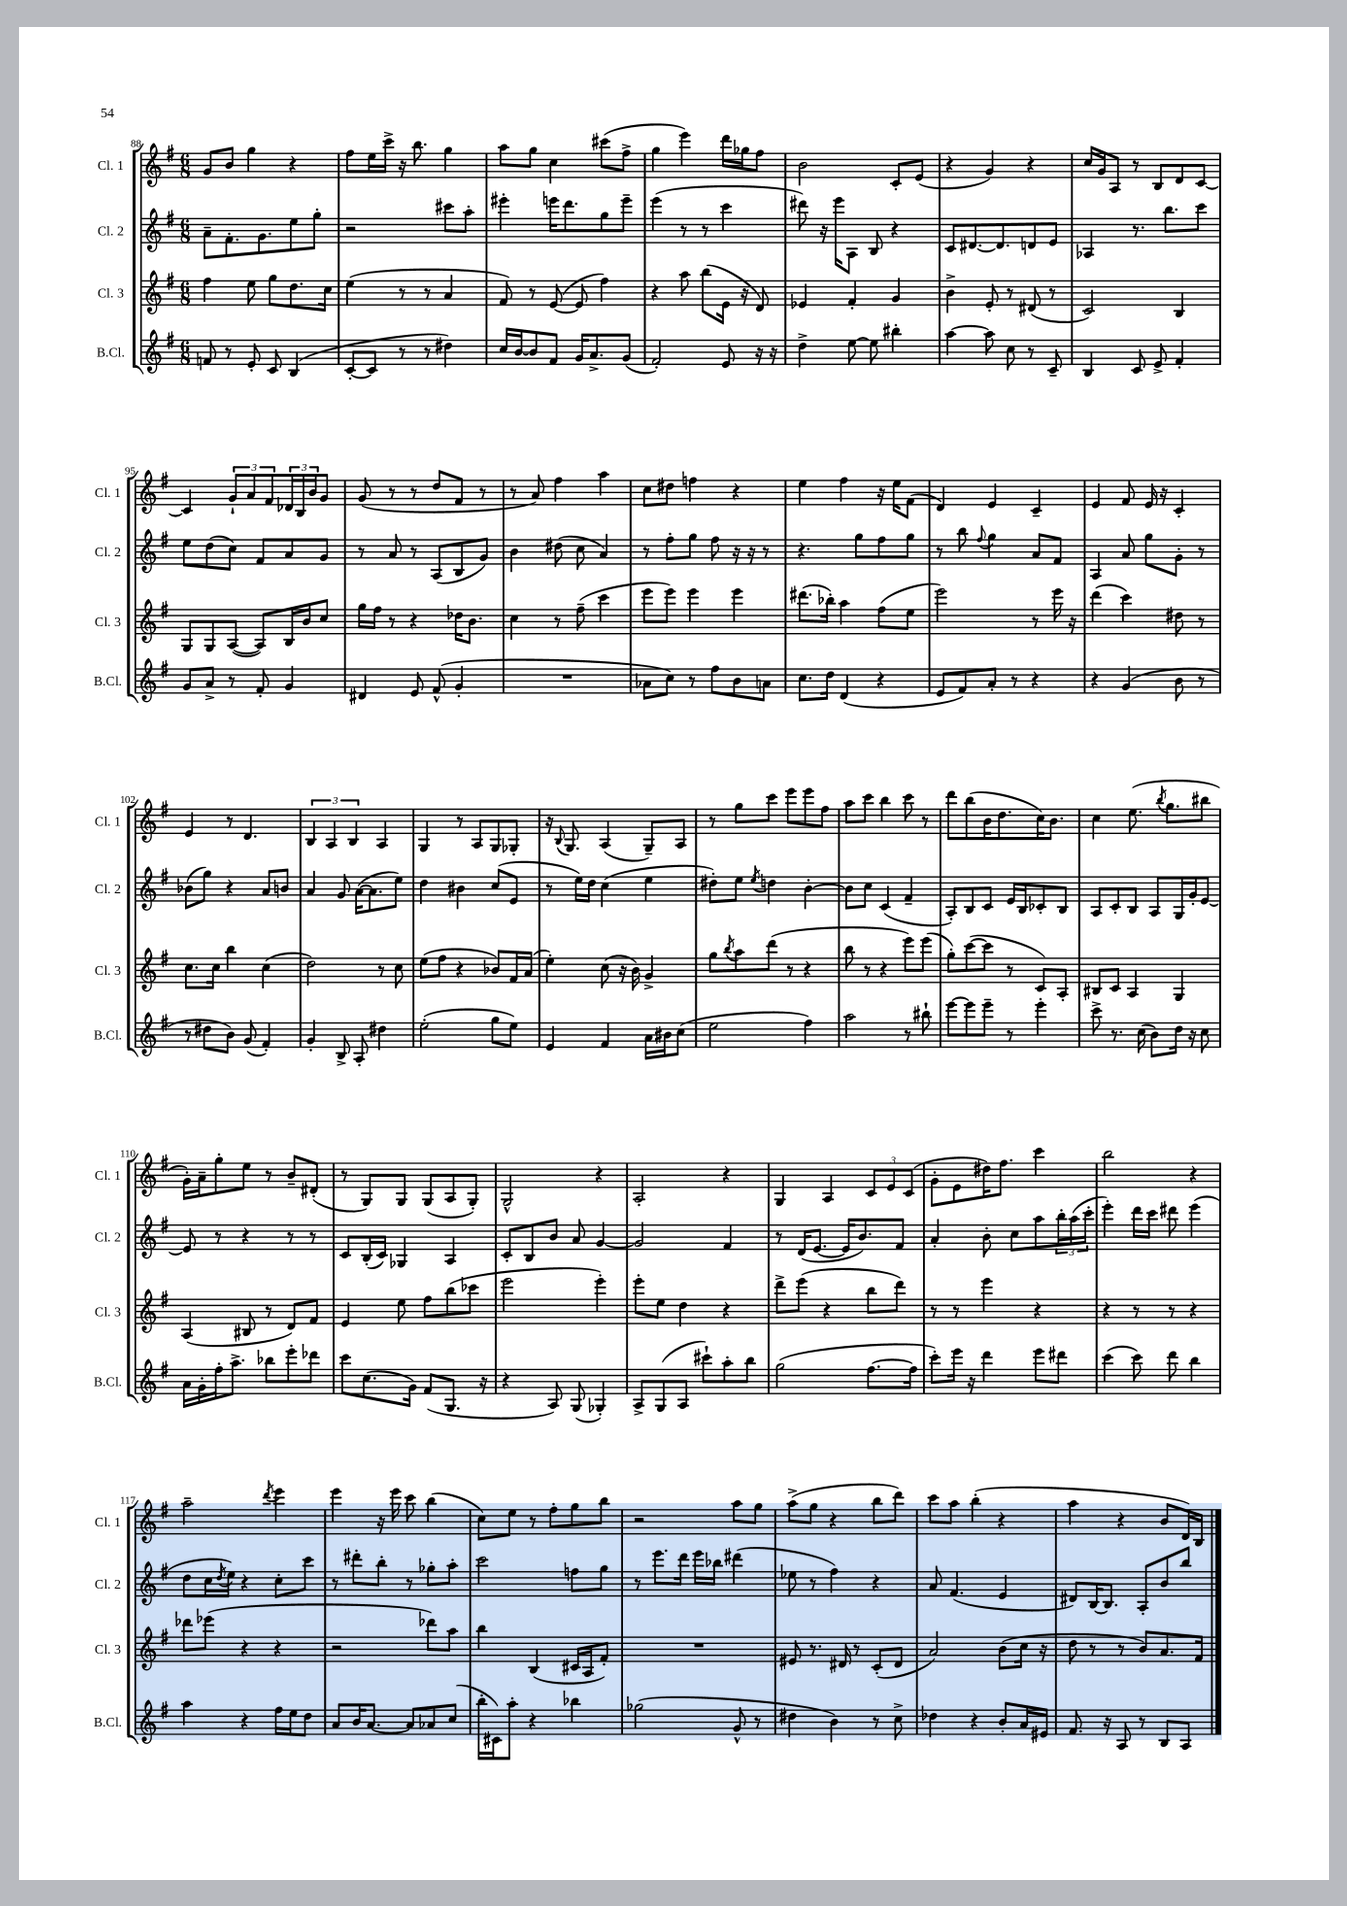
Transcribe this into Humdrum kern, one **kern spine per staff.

**kern	**kern	**kern	**kern
*part4	*part3	*part2	*part1
*staff4	*staff3	*staff2	*staff1
*I"B.Cl.	*I"Cl. 3	*I"Cl. 2	*I"Cl. 1
*I'B.Cl.	*I'Cl. 3	*I'Cl. 2	*I'Cl. 1
*clefG2	*clefG2	*clefG2	*clefG2
*k[f#]	*k[f#]	*k[f#]	*k[f#]
*M6/8	*M6/8	*M6/8	*M6/8
=88	=88	=88	=88
8fn/	4ff#\	8a~\L	8g/L
8r	.	8.f#'\	8b/J
8e'/	8ee\	.	4gg\
.	.	8.g\	.
8c/	8gg\L	.	.
(4B/	8.dd\	8ee\	4r
.	.	8gg'\J	.
.	16cc\Jk	.	.
=89	=89	=89	=89
[8c'/L	(4ee\	2r	8ff#\L
8c/J]	.	.	16ee\L
.	.	.	16ccc^\JJ
8r	8r	.	16r
.	.	.	8.bb\
8r	8r	.	.
4dd#X\)	4a/	8ccc#X\L	4gg\
.	.	8aa'\J	.
=90	=90	=90	=90
16cc/LL	8f#/)	4eee#X'\	8aa\L
[16b/J	.	.	.
8b/]	8r	.	8gg\J
8f#/J	([8e/	16eeen\KL	4cc\
.	.	8.ddd\	.
16g/KL	8e/]	.	.
8.a^/	.	.	.
.	4ff#\)	8gg\	(8ccc#X\L
(8g/J	.	8eee~\J	8ff#^\J
=91	=91	=91	=91
2f#'/)	4r	(4eee\	4gg\
.	8aa\	8r	4eee\)
.	(8bb\L	8r	.
8e/	16e\Jk	4ccc\	16ddd\LL
.	16r	.	16gg-X\J
16r	8d/)	.	8ff#\J
16r	.	.	.
=92	=92	=92	=92
4dd^\	4e-X/	8ddd#X\)	2b\
.	.	16r	.
.	.	16eee\KL	.
[8ee\	4f#'/	8A\J	.
8ee\]	.	8B/	.
4bb#X'\	4g/	4r	8c'/L
.	.	.	(8e/J
=93	=93	=93	=93
[4aa\	4b^\	8c/L	4r
.	.	[8.d#X/	.
8aa\]	8e'/	.	4g/)
.	.	8.d#/]	.
8cc\	8r	.	.
8r	(8d#X/	8dn/	4r
8c~/	8r	8e/J	.
=94	=94	=94	=94
4B/	2c/)	4A-X/	16cc/LL
.	.	.	16g/J
.	.	.	8A/J
8c/	.	8.r	8r
8e^/	.	.	8B/L
.	.	8.bb\L	.
4f#'/	4B/	.	8d/
.	.	8ccc\J	[8c/J
!!LO:LB:g=z
=95	=95	=95	=95
8g/L	8G/L	8ee\L	4c/]
8a^/J	8G/	(8dd\	.
8r	([8A/J	8cc\J)	12g`/L
.	.	.	12a/
8f#'/	8A/L])	8f#/L	.
.	.	.	12f#/
4g/	16B/L	8a/	24d-X/L
.	.	.	24B/
.	16b/J	.	.
.	.	.	24b/J
.	8cc/J	8g/J	8g/J
=96	=96	=96	=96
4d#X/	16gg\LL	8r	(8g/
.	16ff#\JJ	.	.
.	8r	8a/	8r
8e/	4r	8r	8r
(8f#^^/	.	(8A/L	8dd/L
4g'/	16dd-X\KL	8B/	8f#/J
.	8.b\J	.	.
.	.	8g/J)	8r
=97	=97	=97	=97
2.r	4cc\	4b\	8r
.	.	.	8a/)
.	8r	(8dd#X\	4ff#\
.	(8ff#~\	8cc\	.
.	4ccc\	4a/)	4aa\
=98	=98	=98	=98
8a-X\L	8eee\L	8r	8cc\L
8cc\J)	8eee\J)	8ff#'\L	8dd#X\J
8r	4eee\	8gg\J	4ffn\
8ff#\L	.	8ff#\	.
8b\	4eee\	16r	4r
.	.	16r	.
8an\J	.	8r	.
=99	=99	=99	=99
8.cc\L	(8.ddd#X\L	4.r	4ee\
16dd\Jk	16bb-X'\Jk)	.	.
(4d/	4aa\	.	4ff#\
.	.	8gg\L	.
4r	(8ff#\L	8ff#\	16r
.	.	.	16ee\KL
.	8ee\J	8gg\J	(8f#\J
=100	=100	=100	=100
8e/L	2eee\)	8r	4d/)
8f#/)	.	8bb\	.
.	.	8qqff#/	.
8a'/J	.	4gg\	4e/
8r	.	.	.
4r	8r	8a/L	4c~/
.	16eee\	8f#/J	.
.	16r	.	.
=101	=101	=101	=101
4r	(4ddd\	4A/	4e/
(4g/	4ccc\)	8a/	8f#/
.	.	8gg\L	16e/
.	.	.	16r
8b\	8dd#X\	8g'\J	4c'/
8r	8r	8r	.
!!LO:LB:g=z
=102	=102	=102	=102
8r	8.cc\L	(8b-X\L	4e/
8dd#X\L	.	8gg\J)	.
.	16cc\Jk	.	.
8b\J)	4bb\	4r	8r
(8g/	.	.	4.d/
4f#'/)	(4cc\	8a/L	.
.	.	8bn/J	.
=103	=103	=103	=103
4g'/	2dd\)	4a/	6B/
.	.	.	6A/
8B^/	.	8g/	.
.	.	.	6B/
8A'/	.	([16a\KL	.
.	.	8.a\]	.
4dd#X\	8r	.	4A/
.	8cc\	8ee\J)	.
=104	=104	=104	=104
(2ee'\	(8ee\L	4dd\	4G/
.	8ff#\J	.	.
.	4r	4b#X\	8r
.	.	.	8A/L
8gg\L	8b-X/L)	(8cc/L	8G/
8ee\J)	16f#/L	8e/J	8G-X'/J
.	(16a/JJ	.	.
=105	=105	=105	=105
4e/	4ee'\)	8r	16r
.	.	.	8qqB/
.	.	.	8.G/
.	.	16ee\LL)	.
.	.	16dd\JJ	.
4f#/	(8cc\	(4cc\	(4A/
.	16r	.	.
.	16b\)	.	.
16a\LL	4g^/	4ee\	8G~/L)
16b#X\J	.	.	.
(8cc\J	.	.	8A/J
=106	=106	=106	=106
2ee\	8gg\L	8dd#X'\L)	8r
.	8qbb/	.	.
.	8aa\	8ee\J	8gg\L
.	.	8qee/	.
.	(8ddd\J	4ddn\	8ccc\J
.	8r	.	8eee\L
4ff#\)	4r	[4b'\	8eee\
.	.	.	8ff#\J
=107	=107	=107	=107
2aa\	8bb\	8b\L]	8aa\L
.	8r	8cc\J	8ccc\J
.	4r	(4c/	4bb\
8r	8eee\L)	4f#~/	8ccc\
8bb#X`\	(8eee\J	.	8r
=108	=108	=108	=108
[8eee\L	8gg'\L)	8A'/L)	8ddd\L
8eee\]	([8ccc\	8B/	(8bb\
8eee~\J	8ccc\J]	8c/J	16b\K
.	.	.	8.dd\
8r	8r	16e/LL	.
.	.	16B/J	.
4eee'\	8c/L)	8c-X'/	16cc\K)
.	.	.	8.b\J
.	8A'/J	8B/J	.
=109	=109	=109	=109
8ccc^\	8B#X/L	8A/L	4cc\
8.r	8c/J	8c'/	.
.	4A/	8B/J	(8.ee\
(16cc\	.	.	.
8b\L)	.	8A/L	.
.	.	.	8qbb/
.	.	.	8.gg\L
16dd\Jk	4G/	16G/L	.
16r	.	16g'/J	.
8cc\	.	[8e/J	8bb#X\J
!!LO:LB:g=z
=110	=110	=110	=110
16a\LL	(4A/	8e/]	16g'\LL)
16g'\	.	.	16a~\J
16ff#'\J	.	8r	8gg'\
8.aa^\J	.	.	.
.	8B#X/	4r	8ee\J
8bb-X\L	8r	.	8r
8eee'\	8d/L)	8r	8b~/L
8ddd-X\J	8f#/J	8r	(8d#X'/J
=111	=111	=111	=111
8ccc\L	4e/	8c/L	8r
(8.cc\	.	(16B'/L	8G/L)
.	.	16c/JJ)	.
.	8ee\	4G-X/	8G/J
16g\Jk)	.	.	.
(8f#/L	8ff#\L	.	(8G/L
8.G/J	(8bb\	4A/	8A/
.	8ccc-X\J	.	8G'/J)
16r	.	.	.
=112	=112	=112	=112
4r	2eee\	8c'/L	2G^^/
.	.	8B/	.
8A/)	.	8b/J	.
(8G/	.	8a/	.
4G-X'/)	4eee'\)	[4g/	4r
=113	=113	=113	=113
8A^/L	8eee'\L	2g/]	2A'/
(8G/	8ee\J	.	.
8A/J	4dd\	.	.
8ccc#X`\L)	.	.	.
8aa'\	4r	4f#/	4r
8bb\J	.	.	.
=114	=114	=114	=114
(2gg\	8ddd^\L	8r	4G/
.	(8eee\J	(16d/KL	.
.	.	[8.e/J	.
.	4r	.	4A/
.	.	16e/KL]	.
.	.	8.b/)	.
[8.ff#\L	8bb\L	.	12c/L
.	.	.	12e/
.	8ddd\J)	8f#/J	.
.	.	.	(12c/J
16ff#\Jk]	.	.	.
=115	=115	=115	=115
8ccc'\L)	8r	4a'/	8g'\L
16eee\Jk	8r	.	8e\
16r	.	.	.
4ddd\	4eee\	8b'\	16dd#X\K)
.	.	.	8.ff#\J
.	.	8cc\L	.
8eee\L	4r	8aa\	4ccc\
8ddd#X\J	.	24bb'\L	.
.	.	(24aa\	.
.	.	24ccc'\JJ	.
=116	=116	=116	=116
(4ccc\	4r	4eee'\)	2bb\
8ccc\)	8r	16ddd\LL	.
.	.	16ccc\JJ	.
8ddd\	8r	8ddd#X\	.
4bb\	4r	(4eee\	4r
!!LO:LB:g=z
=117	=117	=117	=117
4aa\	8ddd-X\L	8dd\L	2aa~\
.	(8eee-X\J	16cc\L	.
.	.	8qdd/	.
.	.	16ee\JJ)	.
4r	4r	4r	.
.	.	.	8qddd/
16ff#\LL	4r	8cc'\L	4eee\
16ee\J	.	.	.
8dd\J	.	8ccc\J	.
=118	=118	=118	=118
8a/L	2r	8r	4eee\
16b/K	.	8ddd#X'\L	.
[8.a/J	.	.	.
.	.	8bb'\J	16r
.	.	.	16eee\
8a/L]	.	8r	8ccc\
8a-X/	8ddd-X\L)	8gg-X'\L	(4bb\
(8cc/J	8aa\J	8aa'\J	.
=119	=119	=119	=119
16bb'\LL	4bb\	2ccc\	8cc\L)
16c#X\J)	.	.	.
8aa'\J	.	.	8ee\J
4r	(4B/	.	8r
.	.	.	8ff#'\L
4bb-X\	16c#X/LL	8ffn\L	8gg\
.	16A/J	.	.
.	8f#'/J)	8gg\J	8bb\J
=120	=120	=120	=120
(2gg-X\	2.r	8r	2r
.	.	8.eee\L	.
.	.	16ddd\Jk	.
.	.	16eee\LL	.
.	.	16bb-X\JJ	.
8g^^/	.	(4ddd#X\	8aa\L
8r	.	.	8gg\J
=121	=121	=121	=121
4dd#X\	8e#X/	8ee-X\	(8aa^\L
.	8.r	8r	8gg\J
4b\)	.	4ff#\)	4r
.	16d#X/	.	.
.	8r	.	.
8r	(8c'/L	4r	8bb\L
8cc^\	8d#/J	.	8ddd\J)
=122	=122	=122	=122
4dd-X\	2a/)	8a/	8ccc\L
.	.	(4.f#/	8aa\J
4r	.	.	(4bb'\
8b'/L	(8b\L	4e/	4r
16a/L	16cc\Jk	.	.
16e#X/JJ	16r	.	.
=123	=123	=123	=123
8.f#/	8dd\	8d#X/L)	4aa\
.	8r	[16B/K	.
16r	.	8.B/J]	.
8A/	8r	.	4r
8r	8b/L)	8A'/L	.
8B/L	8.a/	8b/	8b/L
8A/J	.	8bb/J	16d/L)
.	16f#/Jk	.	16B/JJ
==	==	==	==
*-	*-	*-	*-
